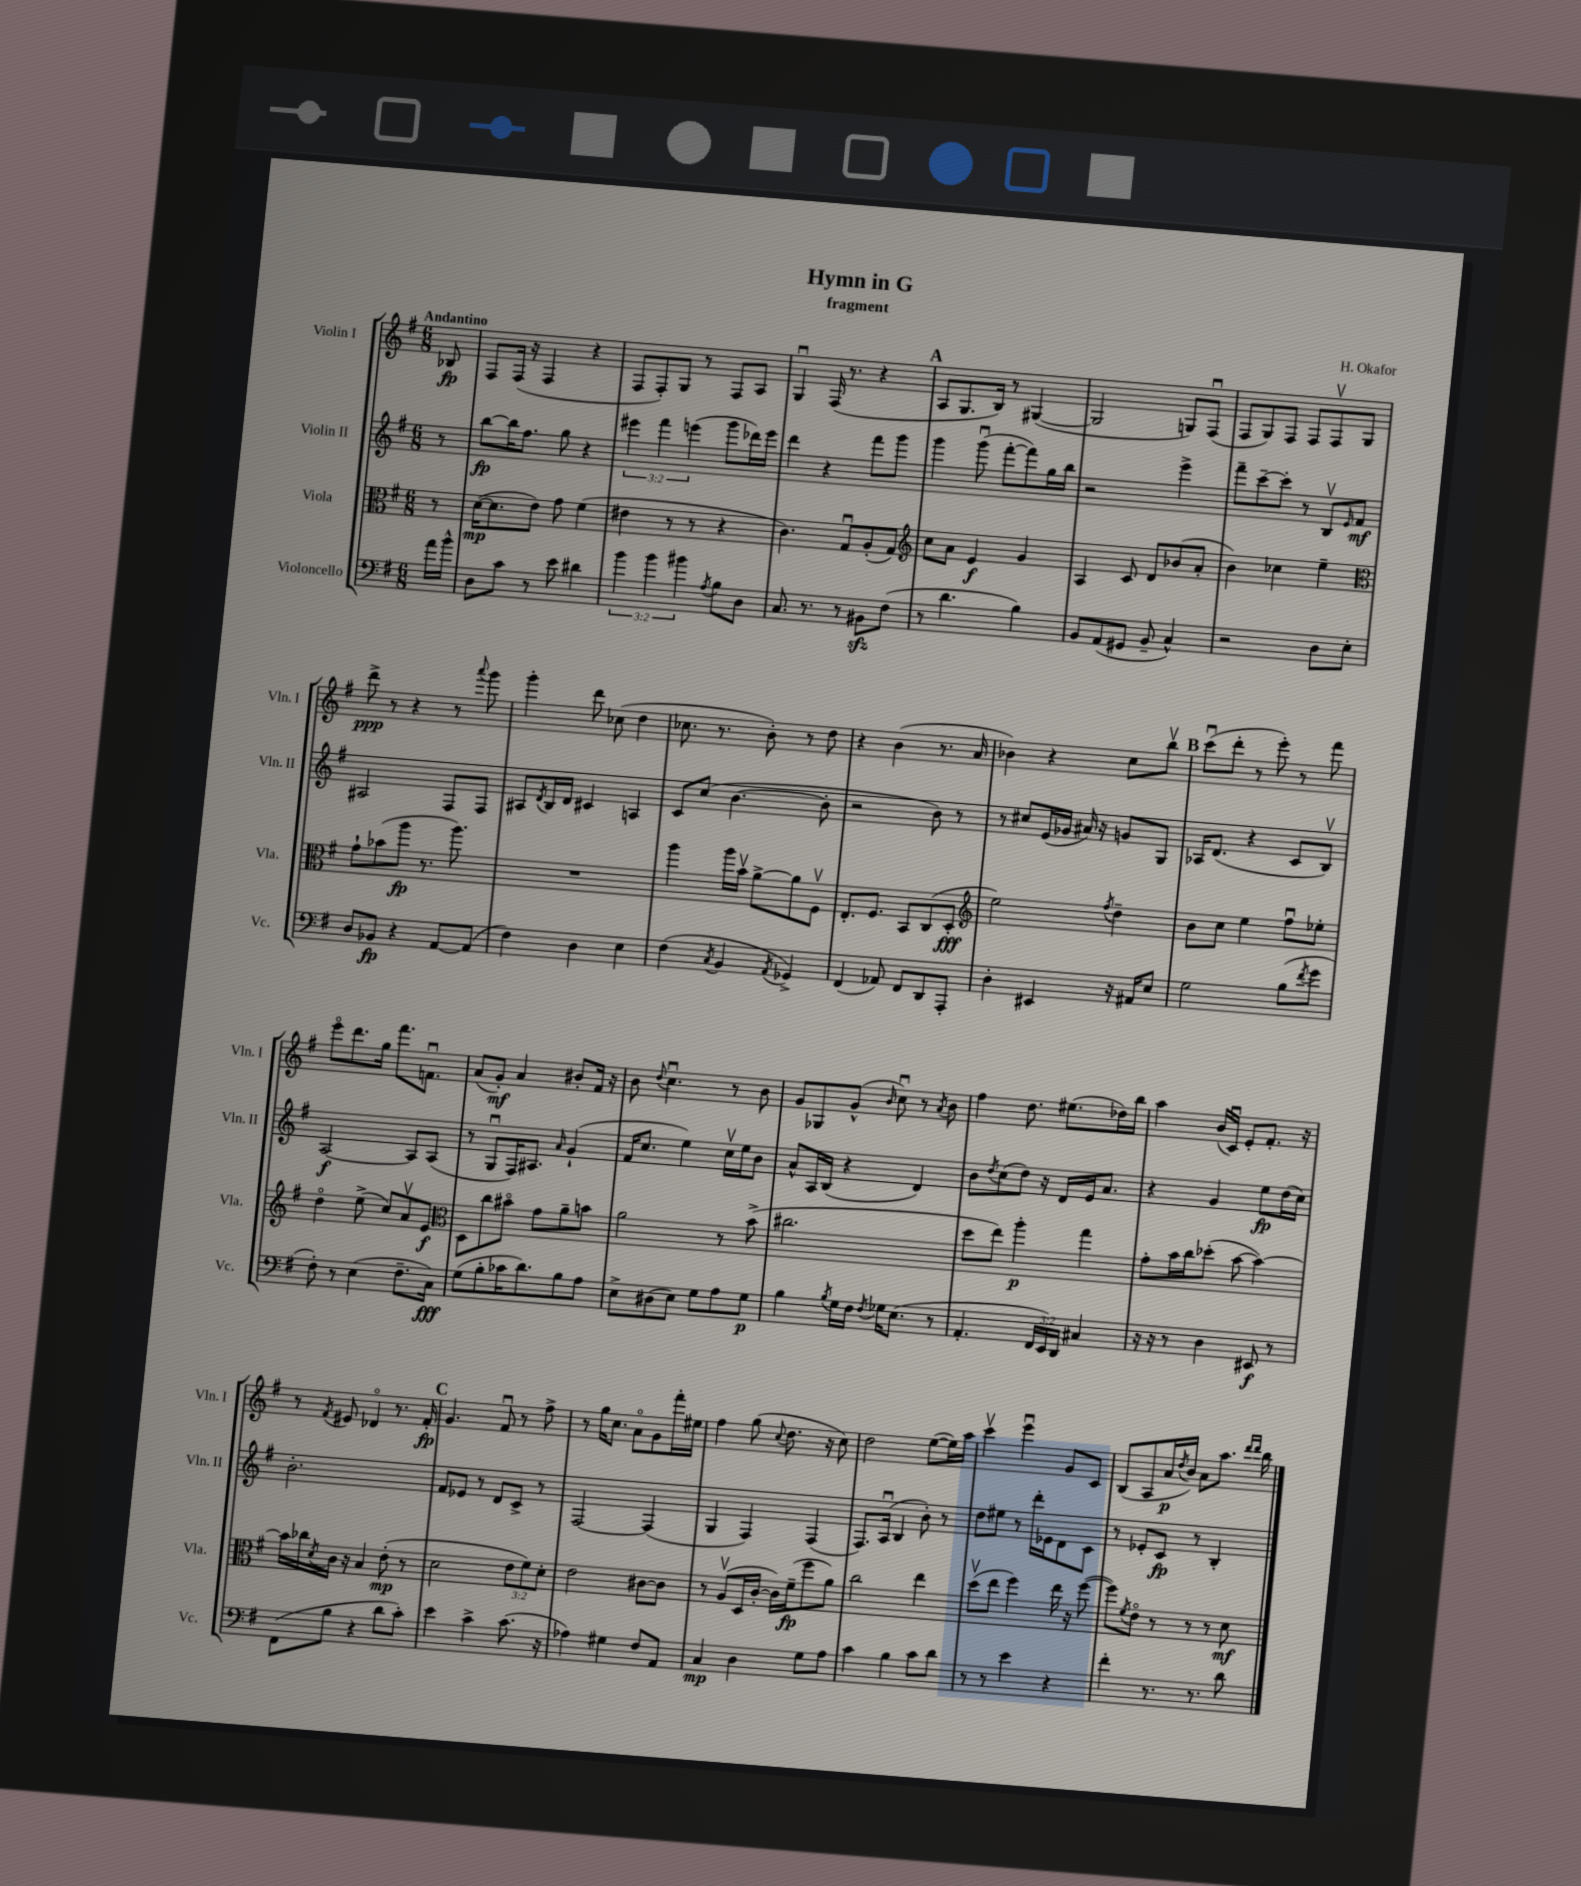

**kern	**kern	**kern	**kern
*staff4	*staff3	*staff2	*staff1
*clefF4	*clefC3	*clefG2	*clefG2
*k[f#]	*k[f#]	*k[f#]	*k[f#]
*M6/8	*M6/8	*M6/8	*M6/8
16a	8r	8r	8B-
16b^^	.	.	.
=	=	=	=
8D	([16d	[8bb	8F#
.	8.d]	.	.
8c	.	16bb]	(16F#
.	.	8.ff#	16r
8r	8e)	.	4F#
8e	8g	8gg	.
4d#	(4f#	4r	4r
=	=	=	=
6b	4e#	6eee#	8F#
.	.	.	8F#')
6b	.	6fff#	.
.	8r	.	8G
6b#	.	(6eee	.
.	8r	.	8r
8qA	.	.	.
8B	4r	8ggg	8F#
8D	.	16ddd-)	8A
.	.	16eee	.
=	=	=	=
8.C	4.c)	4ddd	4Gu
8.r	.	.	.
.	.	4r	(16F#
.	.	.	8.r
8r	8Gu	.	.
8BB#	(8A'	8fff#	4r
(8F#	8G)	8ggg	.
=	=	=	=
*	*clefG2	*	*
8r	8cc	4ggg	8A
4.d	8a	.	8.G
.	4e	(8gggu	.
.	.	.	16B)
.	.	[8fff#'	8r
4B)	4g	8fff#])	([4G#
.	.	16gg	.
.	.	16bb	.
=	=	=	=
8BB	4A	2r	2G#]
(8AA	.	.	.
8GG#	8c	.	.
8BB~	8d	.	.
4C^^)	(8b-	4eee^	8G)
.	8a'	.	(8F#u
=	=	=	=
2r	4b)	8fff#~	8F#
.	.	[8ccc~	8G)
.	4cc-	8ccc']	8F#
.	.	8r	8F#
8D	4ee~	8Bv	8F#v
.	.	16qqe	.
8E'	.	8f#	8G
=	=	=	=
*	*clefC3	*	*
8D	8g`	2A#	8ddd^
8BB-	(8b-	.	8r
4r	8aa	.	4r
.	8.r	.	.
[8AA	.	8F#	8r
.	8.aa)	.	.
.	.	.	8qqaaa
(8AA]	.	8F#	8ggg
=	=	=	=
4F#)	2.r	8A#	4ggg'
.	.	8qd	.
.	.	16B	.
.	.	16d	.
4D	.	4c#	8ddd
.	.	.	(8cc-
4E	.	4A	4dd
=	=	=	=
(4F#	4aa	8c	8.cc-
.	.	(8cc	.
.	.	.	8.r
8qC	.	.	.
4BB	16aa	[4.b	.
.	16bv	.	.
.	[8a^	.	8b')
8qAA	.	.	.
4GG-^)	8a]	.	8r
.	8F#v	8b']	8dd
=	=	=	=
(4FF#	8.E'	2r	4r
.	8.F#	.	.
8AA-)	.	.	(4b
8FF#	8BB	.	.
8DD	(8C	8b)	8.r
8AAA'	8D'	8r	.
.	.	.	16a
=	=	=	=
*	*clefG2	*	*
4D'	2ee)	8r	4b-)
.	.	8cc#	.
4EE#	.	(16e	4r
.	.	16g-	.
.	.	16a#)	.
.	.	16r	.
.	8qff#	.	.
16r	4dd~	8g	8cc
16AA#	.	.	.
8E	.	8G	8bbv
=	=	=	=
2G	8b	16A-	(8cccu
.	.	(8.d	.
.	8cc	.	8ddd'
.	4ee	4r	8r
.	.	.	8eee')
(8B	8ff#u	8c	8r
8qf#	.	.	.
8g	8ee-'	8Bv)	8fff#
=	=	=	=
8F#')	4ddo	[2A	8eeeo
8r	.	.	8.ddd
(4E	(8ee^	.	.
.	.	.	16gg
.	8cc)	.	8.fff#
8.F#~	8av	8A]	.
.	.	.	8.fu
.	8e	(8A	.
16C)	.	.	.
=	=	=	=
*	*clefC3	*	*
(8G	8D	8r	(8a
8B'	8cc	8Gu	8g')
16c-	8b#o	16F#)	4a
8.d)	.	8.A#	.
.	8g	.	.
.	.	16qqa	.
8B	8a~	(4g`	8b#'
8A	8b	.	16f#
.	.	.	16r
=	=	=	=
8E^	2a	16f#	8b
.	.	8.cc	.
.	.	.	8qqdd
(8D#	.	.	4.ccu
8E)	.	4ee)	.
8G	.	.	.
8A	8r	16ccv	8r
.	.	16ee	.
8G	(8b^	8b	8b
=	=	=	=
4B	2.cc#	8a^^	8g
.	.	16A	8G-
.	.	(16B	.
8qB	.	.	.
16G	.	4r	(8g^^
16F#	.	.	.
8qF#	.	.	16qqb
16G-	.	.	8ccu)
(8.E	.	.	.
.	.	4d)	8r
.	.	.	8qa
8r	.	.	8b
=	=	=	=
4.AA'	8dd	8b	4ff#
.	.	8qdd	.
.	8ee)	(8cc	.
.	4aa'	8dd)	8.dd
24FF#	.	16r	.
24EE)	.	.	.
.	.	16d	(8.ee#
24DD	.	.	.
4C#	4gg	16e	.
.	.	8.a	.
.	.	.	16dd-)
.	.	.	16bb
=	=	=	=
16r	8g'	4r	4aa
16r	.	.	.
8r	16b	.	.
.	16cc	.	.
4D	(8dd-'	4g	(16b
.	.	.	16cu)
.	[8b	.	8e'
8EE#	4b_)	8ee	8.f#'
8r	.	(16dd	.
.	.	16cc)	16r
=	=	=	=
(8FF#	16b]	2.b'	8r
.	16cc-	.	.
.	8qd	.	8qf#
8B	16c	.	8e#
.	16r	.	.
4r	4B	.	4d-o
8d	(8e'	.	8.r
8c')	8r	.	.
.	.	.	16f#'
=	=	=	=
4e	2d	8f#	4.g
.	.	8e-	.
4c^	.	8r	.
.	.	8d	8f#u
(8.c	12e	8c^	8r
.	12f#)	.	.
.	.	8r	8ff#^
.	12d'	.	.
16r	.	.	.
=	=	=	=
4A-)	2e	[2F#	8r
.	.	.	16gg
.	.	.	8.cc
4G#	.	.	.
.	.	.	8ao
8F#	[8c#	(4F#]	8g
8AA	8c#]	.	16fff#'
.	.	.	16ee#
=	=	=	=
4C	8r	4G	4ff#
.	(8Av	.	.
4D	16D	4F#)	(8gg
.	[16c'	.	.
.	.	.	8qqcc
.	16c])	.	8.dd
.	(16f#~	.	.
8G	8ff#	(4F#	.
.	.	.	16r
8A	8a)	.	8cc)
=	=	=	=
4c	2cc	8.F#)	2dd
.	.	(16Au	.
4B	.	4B	.
8c	4ee	8b')	([8ee
8d	.	8r	16ee])
.	.	.	16aa
=	=	=	=
8r	(8ddv	8dd	4cccv
8r	8ee	8ee#	.
4e	4ff#)	8r	4eeeu
.	.	16ddd'	.
.	.	16e-	.
4r	16ee	8d	8g
.	16r	.	.
.	([8ff#	8c	8c
=	=	=	=
4f#'	8ff#])	8r	(8B
.	8qf#	.	.
.	8eo	8e-'	8A
8.r	8r	8c	16a
.	.	.	8qdd
.	.	.	16b)
.	8r	8r	8a
8.r	.	.	.
.	8r	4B'	8.aa
8d	8d	.	.
.	.	.	16qqddd
.	.	.	16qqddd
.	.	.	16bb
==	==	==	==
*-	*-	*-	*-
